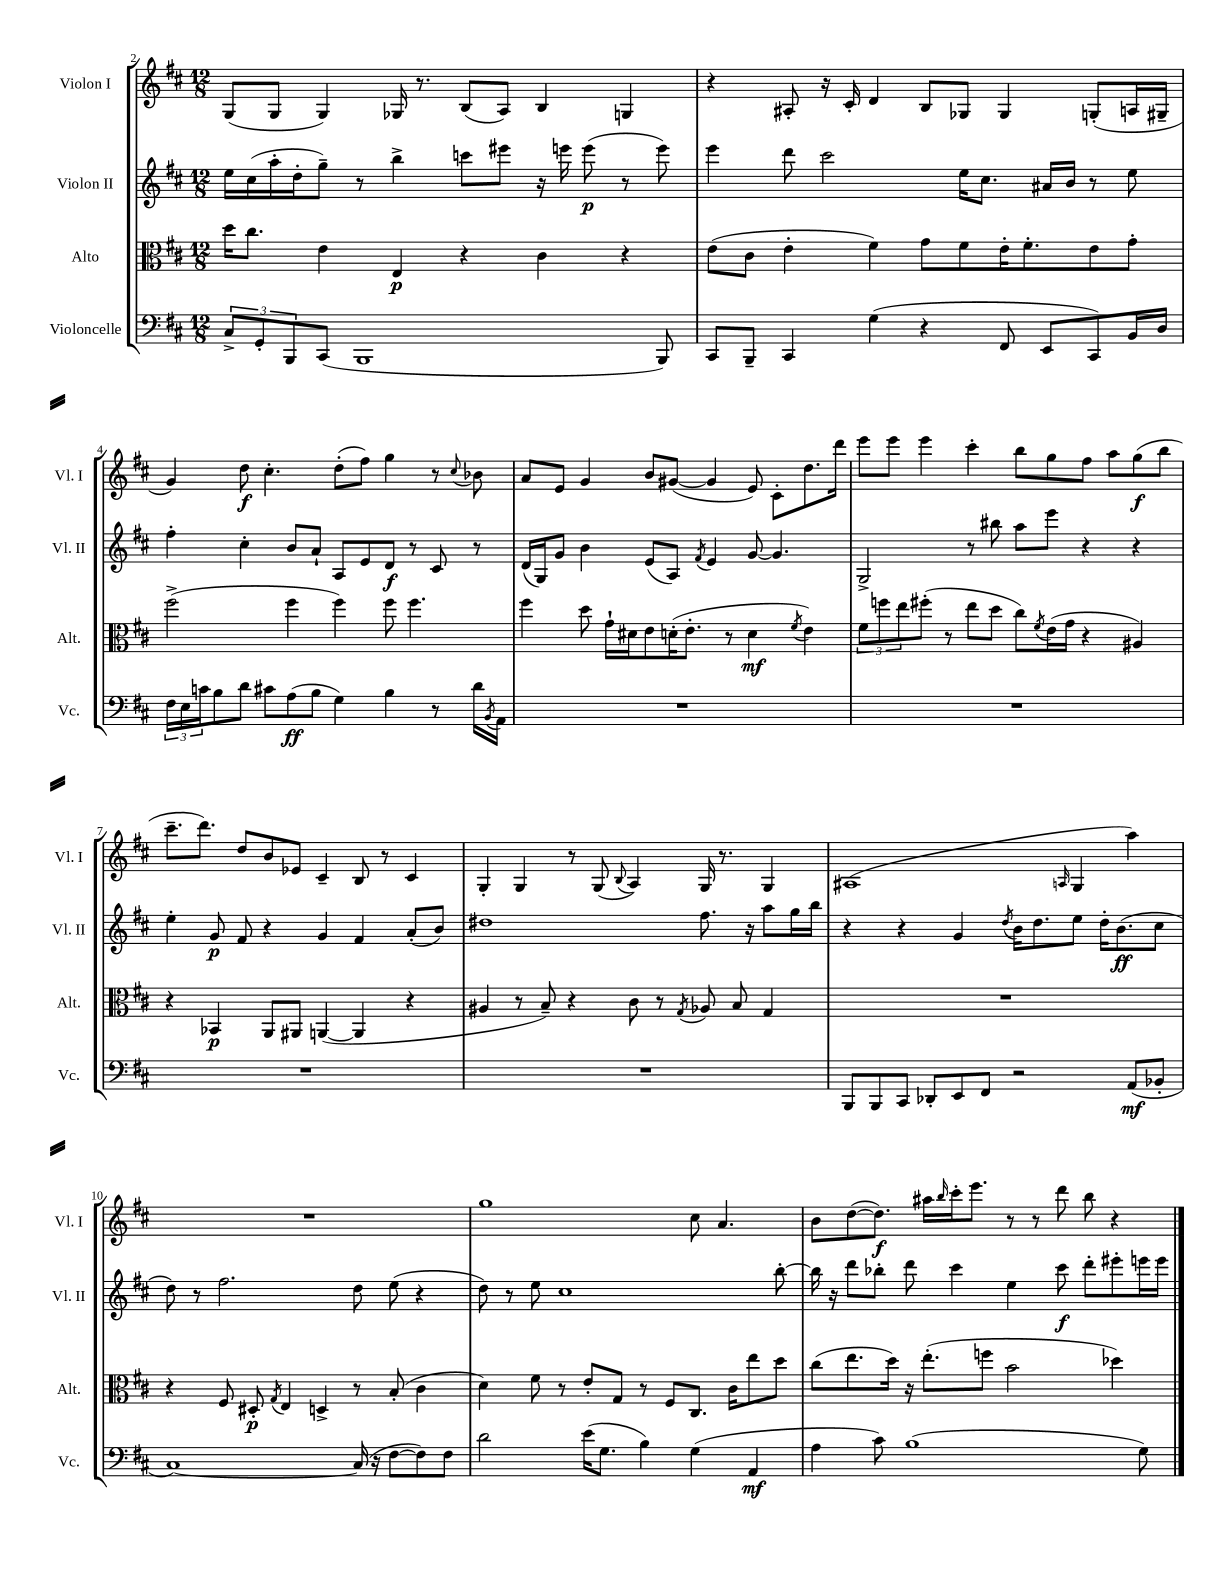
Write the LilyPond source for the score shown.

<<
\new StaffGroup <<
\new Staff = "s0" \with { instrumentName = "Violon I" shortInstrumentName = "Vl. I" } {
    \clef treble \key d \major \numericTimeSignature \time 12/8
    g8( g8 g4) ges16 r8. b8( a8) b4 g4 |
    r4 ais8-. r16 cis'16-. d'4 b8 ges8 ges4 g8-.( a16 gis16-- |
    g'4) d''8\f cis''4.-. d''8-.( fis''8) g''4 r8 \appoggiatura { cis''8 } bes'8 |
    a'8 e'8 g'4 b'8 gis'8~( gis'4 e'8) cis'8-. d''8. d'''16 |
    e'''8 e'''8 e'''4 cis'''4-. b''8 g''8 fis''8 a''8 g''8\f( b''8 |
    cis'''8.-- d'''8.) d''8 b'8 ees'8 cis'4-- b8 r8 cis'4 |
    g4-. g4 r8 g8( \appoggiatura { b8 } a4) g16 r8. g4 |
    ais1( \grace { a16 } g4 a''4) |
    R1. |
    g''1 cis''8 a'4. |
    b'8 d''8~( d''8.\f) ais''16 \grace { b''16 } cis'''16-. e'''8. r8 r8 d'''8 b''8 r4 \bar "|." |
}
\new Staff = "s1" \with { instrumentName = "Violon II" shortInstrumentName = "Vl. II" } {
    \clef treble \key d \major \numericTimeSignature \time 12/8
    e''16 cis''16( a''16-. d''16-. g''8--) r8 b''4-> c'''8 eis'''8 r16 e'''16 e'''8\p( r8 e'''8) |
    e'''4 d'''8 cis'''2 e''16 cis''8. ais'16 b'16 r8 e''8 |
    fis''4-. cis''4-. b'8 a'8-! a8 e'8 d'8\f r8 cis'8 r8 |
    d'16( g16) g'8 b'4 e'8( a8) \acciaccatura { fis'8 } e'4 g'8~ g'4. |
    g2-> r8 bis''8 a''8 e'''8 r4 r4 |
    e''4-. g'8\p fis'8 r4 g'4 fis'4 a'8-.( b'8) |
    dis''1 fis''8. r16 a''8 g''16 b''16 |
    r4 r4 g'4 \acciaccatura { d''8 } b'16 d''8. e''8 d''16-. b'8.\ff( cis''8 |
    d''8) r8 fis''2. d''8 e''8( r4 |
    d''8) r8 e''8 cis''1 b''8~-. |
    b''16 r16 d'''8 bes''8-. d'''8 cis'''4 e''4 cis'''8\f d'''8-. eis'''8-. e'''16 e'''16 \bar "|." |
}
\new Staff = "s2" \with { instrumentName = "Alto" shortInstrumentName = "Alt." } {
    \clef alto \key d \major \numericTimeSignature \time 12/8
    d''16 cis''8. e'4 e4\p r4 cis'4 r4 |
    e'8( cis'8 e'4-. fis'4) g'8 fis'8 e'16-. fis'8.-. e'8 g'8-. |
    fis''2->( fis''4 fis''4) fis''8 fis''4. |
    fis''4 d''8 g'16-! dis'16 e'8 d'16-.( e'8.-. r8 d'4\mf \acciaccatura { fis'8 } e'4) |
    \tuplet 3/2 { fis'8 f''8 e''8 } fis''8-.( r8 e''8 d''8 cis''8) \acciaccatura { fis'8 } e'16( g'16 r4 ais4) |
    r4 bes,4\p a,8 ais,8 a,4~( a,4 r4 |
    ais4 r8 b8--) r4 cis'8 r8 \acciaccatura { g8 } aes8 b8 g4 |
    R1. |
    r4 fis8 dis8-.\p \acciaccatura { g8 } e4 d4-> r8 b8-.( cis'4 |
    d'4) fis'8 r8 e'8-. g8 r8 fis8 cis8. cis'16 e''8 d''8 |
    cis''8( e''8. d''16) r16 e''8.-.( f''8 b'2 des''4) \bar "|." |
}
\new Staff = "s3" \with { instrumentName = "Violoncelle" shortInstrumentName = "Vc." } {
    \clef bass \key d \major \numericTimeSignature \time 12/8
    \tuplet 3/2 { cis8-> g,8-. b,,8 } cis,8( b,,1 b,,8) |
    cis,8 b,,8-- cis,4 g4( r4 fis,8 e,8 cis,8) b,16 d16 |
    \tuplet 3/2 { fis16 e16 c'16 } b8 d'8 cis'8 a8\ff( b8 g4) b4 r8 d'16 \acciaccatura { b,8 } a,16 |
    R1. |
    R1. |
    R1. |
    R1. |
    b,,8 b,,8 cis,8 des,8-. e,8 fis,8 r2 a,8\mf( bes,8-. |
    cis1~) cis16( r16 fis8~ fis8) fis8 |
    d'2 e'16( g8. b4) g4( a,4\mf |
    a4 cis'8) b1( g8) \bar "|." |
}
>>
>>
\layout { \context { \Score currentBarNumber = #2 } }
